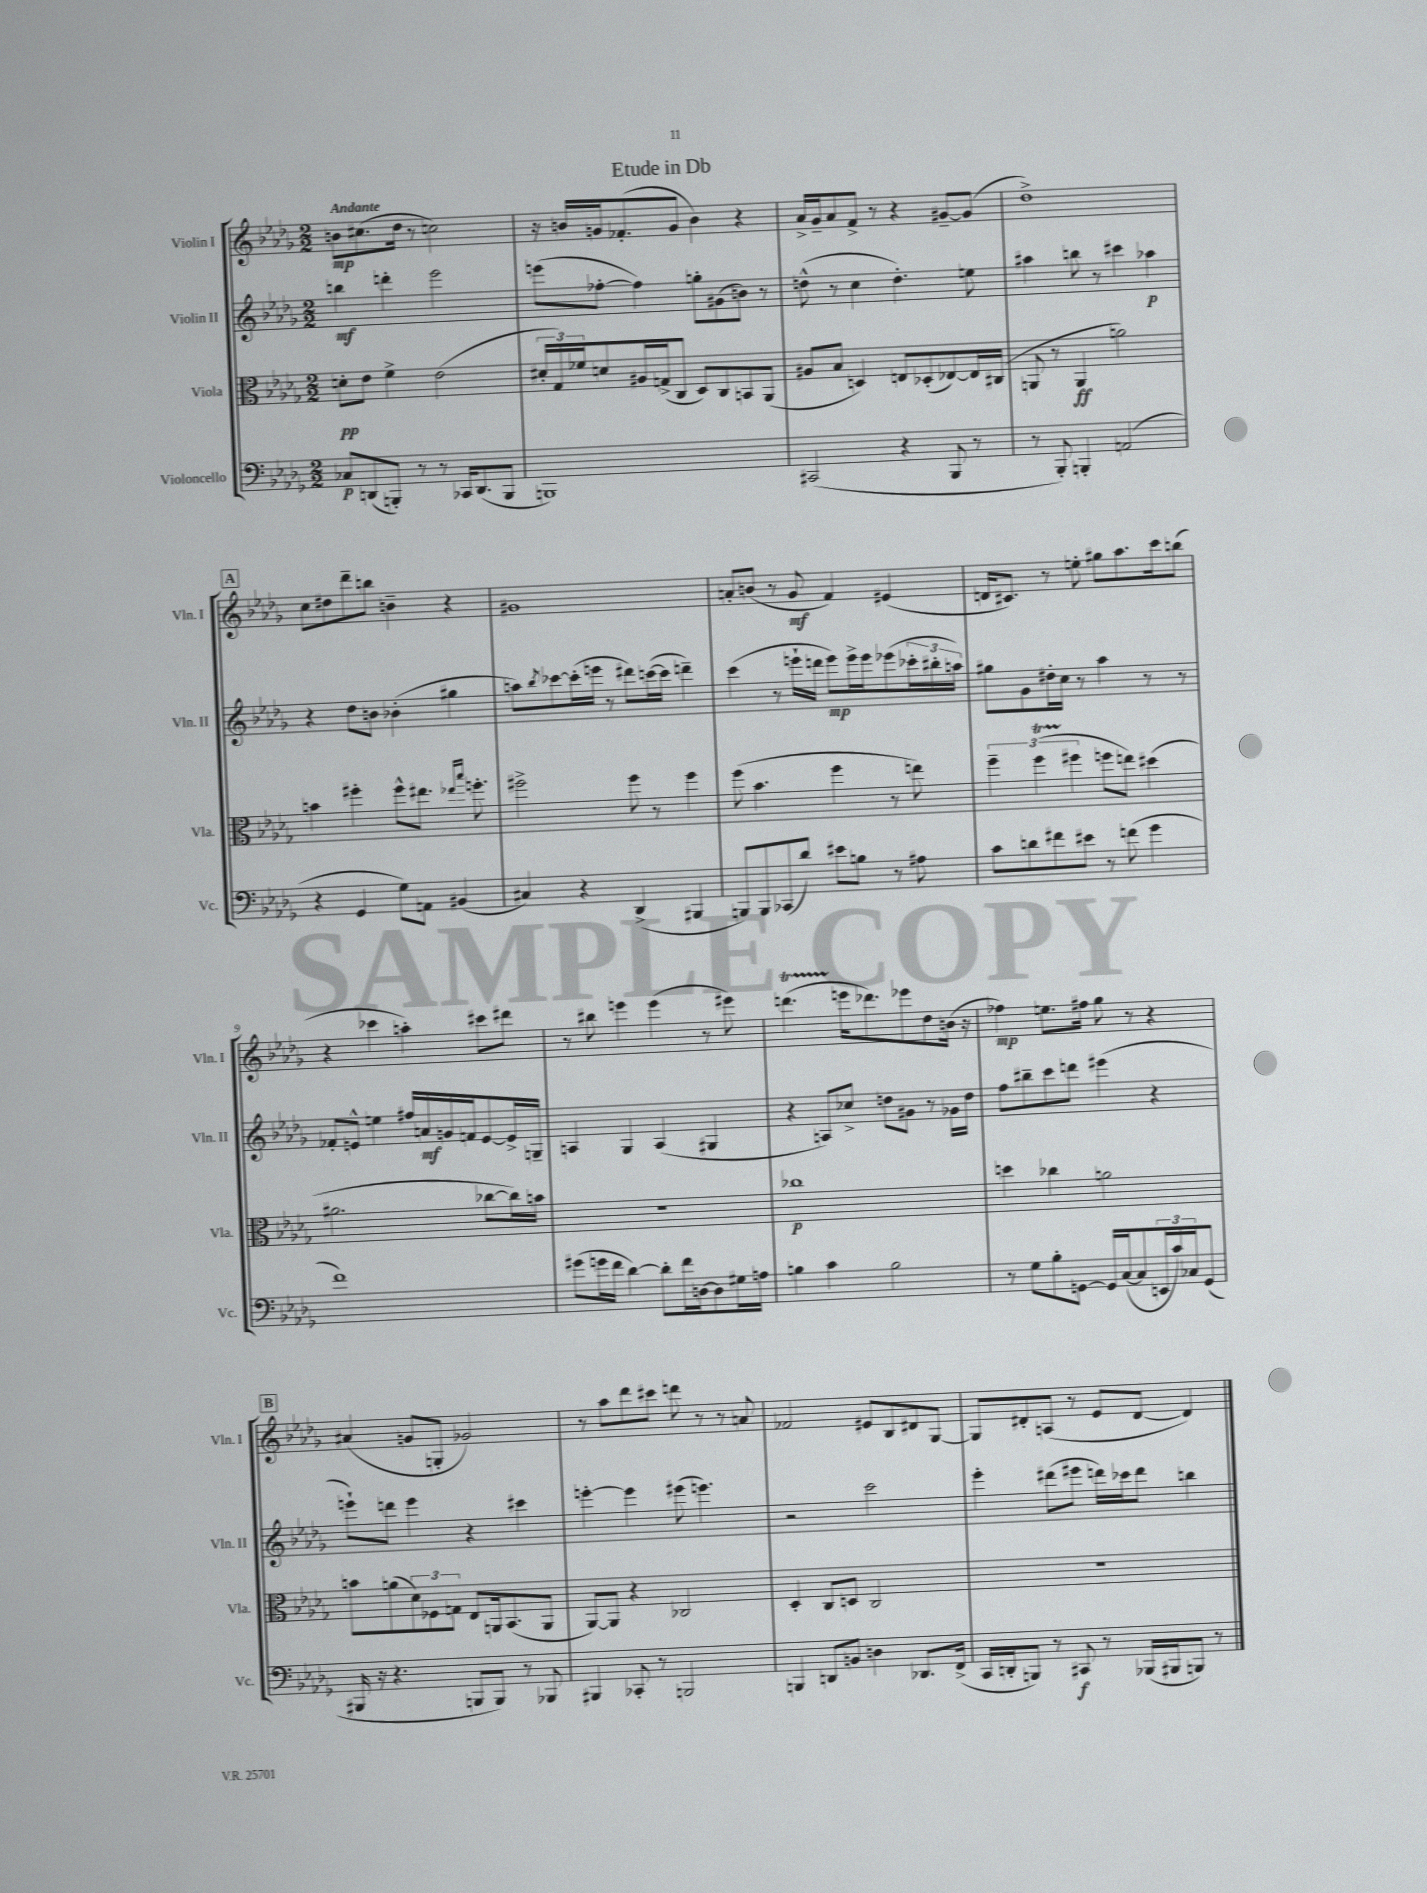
\header { title = "Etude in Db" }
<<
\new StaffGroup <<
\new Staff = "s0" \with { instrumentName = "Violin I" shortInstrumentName = "Vln. I" } {
    \clef treble \key des \major \numericTimeSignature \time 2/2 \tempo "Andante"
    b'8\mp cis''8.( des''16 r8 c''2) |
    r16 b'16 g'16 fes'8.-.( g'8 b'4) r4 |
    aes'16-> ges'16-- aes'8 f'8-> r8 r4 gis'8~-- gis'8( |
    des''1->) |
    \mark \markup { \box "A" } c''8 dis''8 des'''8-- b''8 b'4-- r4 |
    gis'1 |
    a'8-. b'8( r8 ges'8\mf f'4) eis'4( |
    d'16 cis'8.) r8 e''8-. gis''8 aes''8. c'''16 b''8( |
    r4 ces'''4 a''4-.) cis'''8 dis'''8 |
    r8 bis''8 e'''4 e'''4( r8 eis'''8) |
    d'''4.\startTrillSpan( e'''16\stopTrillSpan des'''8.) ees'''8 des''8 b'16( r16 |
    fes''4\mp) e''8. fis''16 ges''8 r8 r4 |
    \mark \markup { \box "B" } ais'4( g'8 g8-. ges'2) |
    r8 aes''8 des'''8 cis'''8 d'''8 r8 r8 a'8 |
    fes'2 eis'8 bes8 dis'8 ges8~ |
    ges8 dis'8-. a8( r8 ees'8 dis'8~ dis'4) \bar "|." |
}
\new Staff = "s1" \with { instrumentName = "Violin II" shortInstrumentName = "Vln. II" } {
    \clef treble \key des \major \numericTimeSignature \time 2/2
    b''4\mf d'''4-. ees'''2 |
    e'''8( fes''8~-. fes''4) g''8-. gis'8( b'8) r8 |
    d''8-^( r8 c''4 d''4.-.) e''8 |
    ais''4 b''8 r8 cis'''4 aes''4\p |
    \mark \markup { \box "A" } r4 des''8 b'8 bes'4-.( gis''4 |
    a''8) \acciaccatura { bes''8 } ces'''8~ ces'''16-.( e'''16 r8 dis'''8) c'''16~( c'''16 d'''4--) |
    c'''4( r8 e'''16-! d'''16 e'''8\mp) e'''16-> e'''16 ees'''8( \tuplet 3/2 { ces'''16-. bis''16-. a''16) } |
    gis''8 ges'8 dis''16-. c''16 r8 aes''4 r8 r8 |
    fes'8-. e'8-^ e''4 fis''16 a'16\mf g'16 f'16 e'8~ e'16-> g16-- |
    a4 ges4 a4( gis4 |
    r4 a8) ces''8-> d''8 gis'8 r8 ges'16 d''16 |
    f''8 bis''8-- c'''8 d'''8 eis'''4( r4 |
    \mark \markup { \box "B" } e'''8-!) d'''8 e'''4 r4 cis'''4 |
    e'''4~-. e'''4 eis'''8( e'''4.) |
    r2 c'''2 |
    ees'''4-. dis'''8( eis'''8 d'''16) ces'''16 d'''8 b''4 \bar "|." |
}
\new Staff = "s2" \with { instrumentName = "Viola" shortInstrumentName = "Vla." } {
    \clef alto \key des \major \numericTimeSignature \time 2/2
    d'8-.\pp ees'8 f'4-> ees'2( |
    \tuplet 3/2 { dis'16-. ges16) fes'16 } d'8 ais16 g16->( c8 des8) c8 b,8 aes,8( |
    ais8 bes8 d4) e8 des8-.( ees8~) ees16 cis16( |
    a,8 r8 a,4\ff a'2) |
    \mark \markup { \box "A" } b'4 fis''4-. fis''8-^ eis''8. \grace { ees''16 bes''16 } f''8.-. |
    fis''2-> fis''8 r8 fis''4 |
    f''8( bes'4. f''4 r8 e''8) |
    \tuplet 3/2 { f''4-- f''4\startTrillSpan( fis''4\stopTrillSpan } f''8 e''8) dis''4( |
    ais'2. ces''8~ ces''16) b'16 |
    R1 |
    ces''1\p |
    d''4 ces''4 a'2 |
    \mark \markup { \box "B" } b'8 a'8( \tuplet 3/2 { des'8) fes8 g8 } ees8 a,16 bes,8.( a,8 |
    aes,8~) aes,8 r4 ces2 |
    des4-. c8 d8 c2 |
    r1 \bar "|." |
}
\new Staff = "s3" \with { instrumentName = "Violoncello" shortInstrumentName = "Vc." } {
    \clef bass \key des \major \numericTimeSignature \time 2/2
    ces8\p d,8( b,,8-.) r8 r8 ces,16 d,8.( b,,8 |
    b,,1) |
    cis,2( r4 bes,,8 r8 |
    r8 bes,,8-.) b,,4-. a,2( |
    \mark \markup { \box "A" } r4 ges,4 ges8) a,8 bis,4( |
    cis4) r4 des,4->( bis,,4 |
    b,,8) b,,8 ces,8( des'8) eis'8 b8 r8 ais8 |
    c'8 d'8 fis'8 eis'8 r8 f'8( ges'4 |
    f'1) |
    gis'8( g'16 f'16 des'4~) des'8-. f'16 d16~ d8 gis16 a16 |
    b4 c'4 b2 |
    r8 ges8 bes8-. g,8~ g,16 c16~( c8 \tuplet 3/2 { e,16 c'16) ces16 } g,8( |
    \mark \markup { \box "B" } bis,,16 r16 r4. b,,8 b,,8) r8 bes,,8 |
    bis,,4 ces,8-. r8 b,,2 |
    b,,4 d,8 b,8 d4 des,8. f,16->( |
    c,16 d,16-. b,,8) r8 cis,8\f r8 bes,,16( bis,,16 b,,8) r8 \bar "|." |
}
>>
>>
